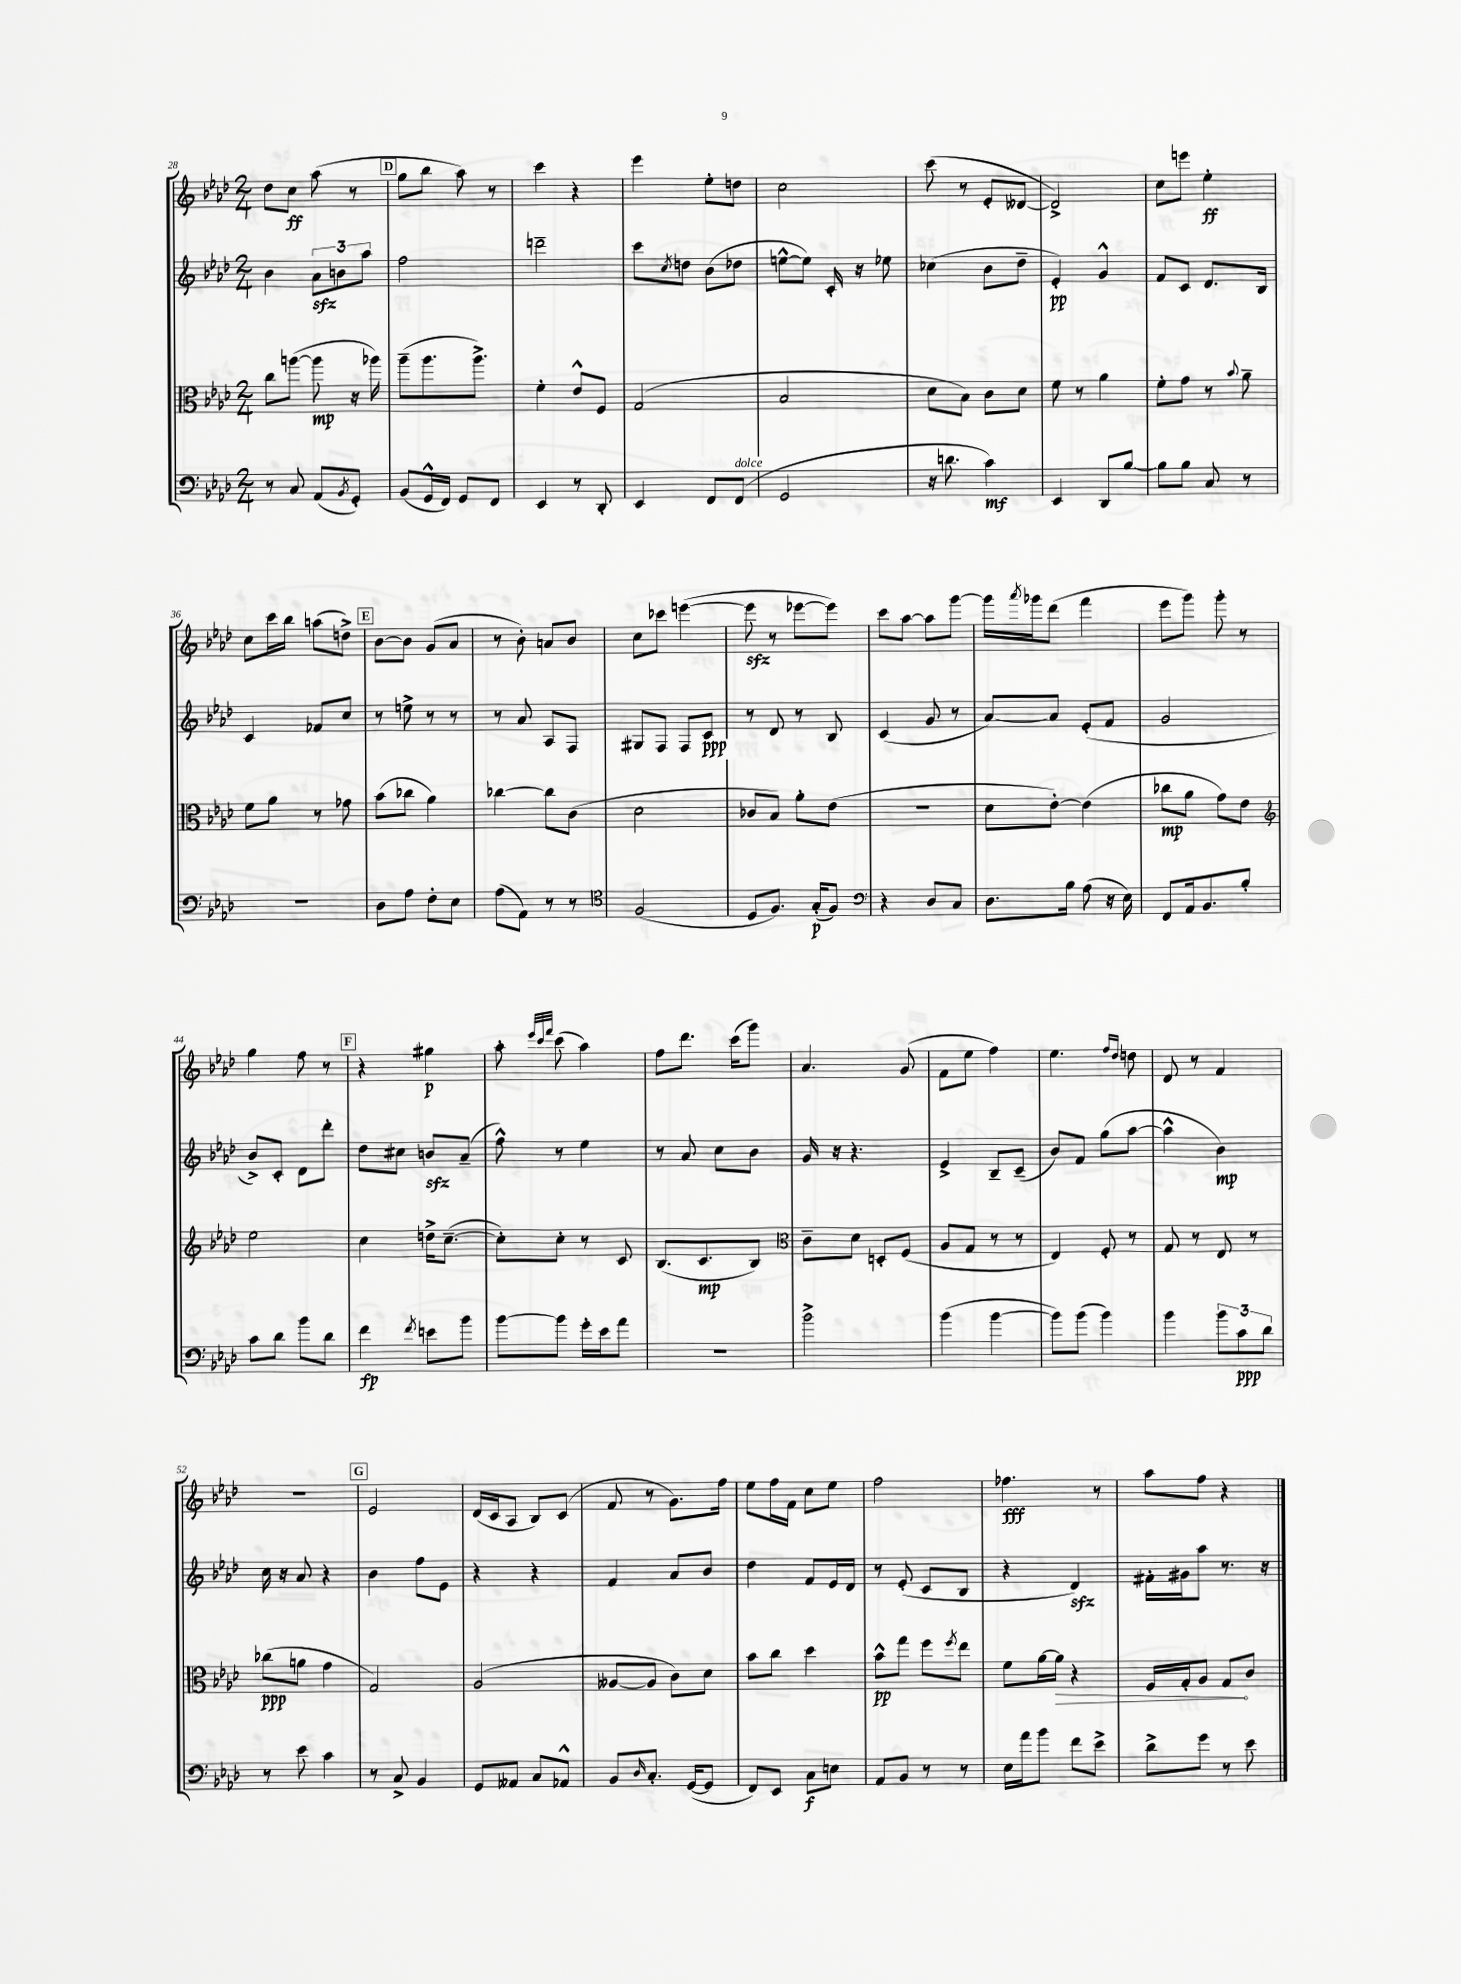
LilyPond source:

<<
\new StaffGroup <<
\new Staff = "s0" {
    \clef treble \key aes \major \numericTimeSignature \time 2/4
    des''8 c''8\ff aes''8( r8 |
    \mark \markup { \box "D" } g''8 bes''8 aes''8) r8 |
    c'''4 r4 |
    ees'''4 ees''8-. d''8 |
    c''2 |
    c'''8( r8 ees'8-. deses'8~ |
    deses'2->) |
    c''8 e'''8 ees''4-.\ff |
    c''8 c'''16 bes''16 a''8( d''8->) |
    \mark \markup { \box "E" } bes'8~ bes'8 g'8( aes'8 |
    r8 bes'8-.) a'8 bes'8 |
    c''8 ces'''8 e'''4~( |
    e'''8\sfz r8 ees'''8~ ees'''8) |
    c'''8 aes''8~ aes''8 g'''8~ |
    g'''16 \acciaccatura { aes'''8 } ges'''16 des'''8( f'''4 |
    ees'''8 g'''8) g'''8-. r8 |
    g''4 f''8 r8 |
    \mark \markup { \box "F" } r4 gis''4\p |
    aes''8-. \grace { ees'''32 c'''32 f'''32 } c'''8( aes''4) |
    f''8 des'''8. c'''16( g'''8) |
    aes'4. g'8( |
    f'8 ees''8 f''4) |
    ees''4. \grace { f''16 des''16 } d''8 |
    des'8 r8 f'4 |
    r2 |
    \mark \markup { \box "G" } ees'2 |
    des'16( c'16 aes8 bes8) c'8( |
    f'8 r8 g'8.) f''16 |
    ees''8 f''16 f'16 c''8 ees''8 |
    f''2 |
    fes''4.\fff r8 |
    aes''8 f''8 r4 \bar "|." |
}
\new Staff = "s1" {
    \clef treble \key aes \major \numericTimeSignature \time 2/4
    bes'4 \tuplet 3/2 { aes'8\sfz b'8 aes''8 } |
    \mark \markup { \box "D" } f''2 |
    d'''2-- |
    c'''8 \acciaccatura { c''8 } d''8 bes'8( des''8 |
    e''8~-^ e''8) c'16-. r16 ees''8 |
    ces''4( bes'8 des''8-- |
    ees'4-.\pp) g'4-^ |
    f'8 c'8 des'8. bes16 |
    c'4 fes'8 c''8 |
    \mark \markup { \box "E" } r8 e''8-> r8 r8 |
    r8 aes'8 aes8 f8 |
    gis8 f8 f8 c'8\ppp |
    r8 des'8 r8 bes8 |
    c'4( g'8 r8 |
    aes'8~) aes'8 ees'8-.( f'8 |
    g'2 |
    bes'8->) c'8-. des'8 des'''8-. |
    \mark \markup { \box "F" } des''8 cis''8 b'8\sfz aes'8--( |
    f''8-^) r8 ees''4 |
    r8 aes'8 c''8 bes'8 |
    g'16 r16 r4. |
    ees'4-> bes8-- c'8--( |
    bes'8) f'8 g''8( aes''8~ |
    aes''4-^ bes'4\mp) |
    c''16 r16 aes'8 r4 |
    \mark \markup { \box "G" } bes'4 f''8 ees'8 |
    r4 r4 |
    f'4 aes'8 bes'8 |
    des''4 f'8 ees'16 des'16 |
    r8 ees'8-.( c'8 bes8 |
    r4 des'4\sfz) |
    fis'16-. gis'16 aes''8 r8. r16 \bar "|." |
}
\new Staff = "s2" {
    \clef alto \key aes \major \numericTimeSignature \time 2/4
    c''8 a''8~( a''8\mp r16 aes''16) |
    \mark \markup { \box "D" } aes''8--( aes''8. aes''8.->) |
    f'4-. ees'8-^ f8 |
    g2( |
    bes2 |
    des'8 bes8) c'8 des'8 |
    f'8 r8 aes'4 |
    f'8-. g'8 r8 \appoggiatura { bes'8 } aes'8-- |
    f'8 aes'8 r8 ges'8 |
    \mark \markup { \box "E" } bes'8( ces''8 aes'4) |
    ces''4~ ces''8 c'8( |
    des'2 |
    ces'8 bes8) aes'8-. ees'8( |
    R2 |
    des'8 ees'8~-.) ees'4( |
    ces''8\mp aes'8 g'8) ees'8 |
    \clef treble ees''2 |
    \mark \markup { \box "F" } c''4 d''16-> c''8.~--( |
    c''8-.) c''8-. r8 c'8 |
    bes8.( c'8.\mp bes8) |
    \clef alto c'8-- des'8 d8-. f8( |
    aes8 g8 r8 r8 |
    ees4) f8-. r8 |
    g8 r8 ees8 r8 |
    ces''8\ppp( a'8 g'4 |
    \mark \markup { \box "G" } g2) |
    aes2( |
    aeses8~ aeses8 c'8) des'8 |
    bes'8 c''8 des''4 |
    bes'8-^\pp g''8 f''8 \acciaccatura { f''8 } ees''8 |
    f'8 aes'16~ \once \override Hairpin.circled-tip = ##t aes'16\> r4 |
    f16 g16-. aes8 g8\! c'8 \bar "|." |
}
\new Staff = "s3" {
    \clef bass \key aes \major \numericTimeSignature \time 2/4
    r8 c8 aes,8( \acciaccatura { bes,8 } g,8-.) |
    \mark \markup { \box "D" } bes,8( g,16-^ f,16) g,8 f,8 |
    ees,4 r8 des,8-. |
    ees,4 f,8 f,8^\markup { \italic "dolce" }( |
    g,2 |
    r16 d'8. c'4\mf) |
    ees,4 des,8 bes8~ |
    bes8 bes8 c8 r8 |
    r2 |
    \mark \markup { \box "E" } des8 aes8 f8-. ees8 |
    aes8( aes,8) r8 r8 |
    \clef tenor f2( |
    des8 f8.) g16-.\p( f8) |
    \clef bass r4 des8 c8 |
    des8. bes16 aes8( r16 ees16) |
    f,8 aes,16 bes,8. bes8-. |
    c'8 des'8 bes'8 des'8 |
    \mark \markup { \box "F" } f'4\fp \acciaccatura { f'8 } e'8 bes'8 |
    bes'8~ bes'8 g'16-. ees'16 aes'8 |
    r2 |
    bes'2-> |
    bes'4( bes'4~ |
    bes'8) bes'8( bes'4) |
    bes'4 \tuplet 3/2 { bes'8 c'8\ppp des'8 } |
    r8 ees'8 c'4 |
    \mark \markup { \box "G" } r8 c8-> bes,4 |
    g,8 aeses,8 c8 aes,8-^ |
    bes,8 \grace { des16 } c8.-. g,16~( g,8 |
    f,8) ees,8 c8\f e8 |
    aes,8 bes,8 r8 r8 |
    ees16 aes'16 bes'8 f'8 ees'8-> |
    des'8-> g'8 r8 ees'8 \bar "|." |
}
>>
>>
\layout { \context { \Score currentBarNumber = #28 } }
